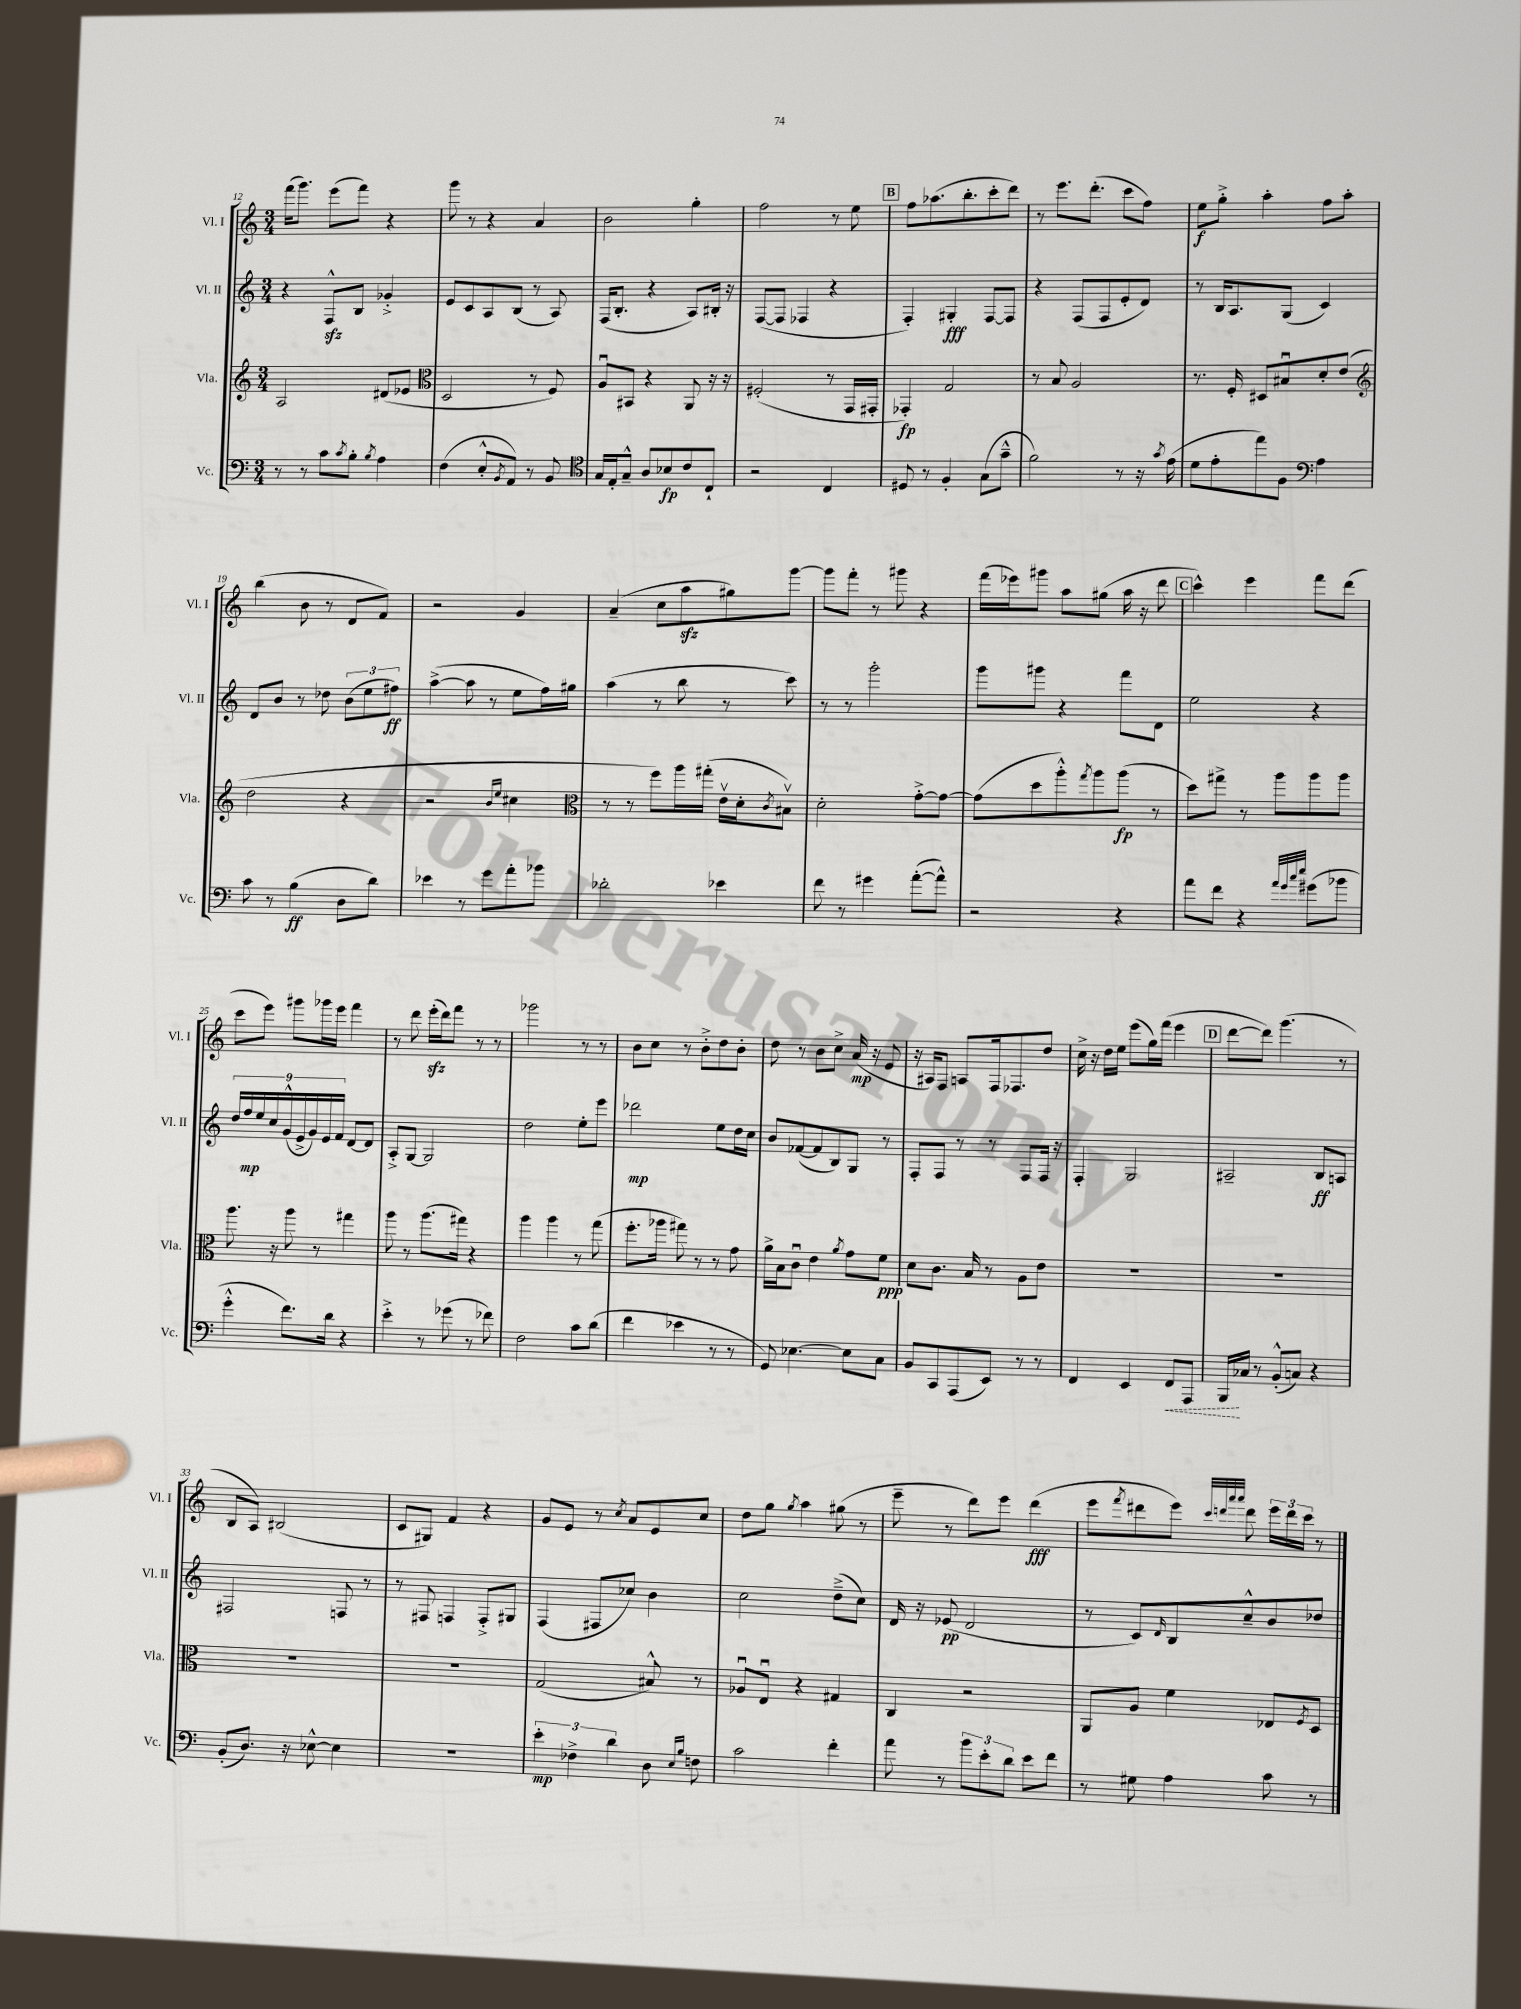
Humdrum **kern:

**kern	**dynam	**kern	**dynam	**kern	**dynam	**kern	**dynam
*part4	*part4	*part3	*part3	*part2	*part2	*part1	*part1
*staff4	*staff4	*staff3	*staff3	*staff2	*staff2	*staff1	*staff1
*I"Vc.	*	*I"Vla.	*	*I"Vl. II	*	*I"Vl. I	*
*I'Vc.	*	*I'Vla.	*	*I'Vl. II	*	*I'Vl. I	*
*clefF4	*	*clefG2	*	*clefG2	*	*clefG2	*
*k[]	*	*k[]	*	*k[]	*	*k[]	*
*M3/4	*	*M3/4	*	*M3/4	*	*M3/4	*
=12	=12	=12	=12	=12	=12	=12	=12
8r	.	2A/	.	4r	.	(16fff\KL	.
.	.	.	.	.	.	8.ggg\J)	.
8r	.	.	.	.	.	.	.
8c\L	.	.	.	8Fzz^^/L	.	(8eee\L	.
8qc/	.	.	.	.	.	.	.
8B'\J	.	.	.	8B/J	.	8fff\J)	.
8qB/	.	.	.	.	.	.	.
4A\	.	(8d#X/L	.	4g-X'^/	.	4r	.
.	.	8e-X/J	.	.	.	.	.
=13	=13	=13	=13	=13	=13	=13	=13
*	*	*clefC3	*	*	*	*	*
(4F\	.	2D/	.	8e/L	.	8ggg\	.
.	.	.	.	8c/	.	8r	.
8E'^^/L	.	.	.	8A/	.	4r	.
8qBB/	.	.	.	.	.	.	.
8AA/J)	.	.	.	(8B/J	.	.	.
8r	.	8r	.	8r	.	4a/	.
8BB/	.	8F/)	.	8A/)	.	.	.
=14	=14	=14	=14	=14	=14	=14	=14
*clefC4	*	*	*	*	*	*	*
16G/LL	.	8Au/L	.	(16F/KL	.	2b\	.
16E'/J	.	.	.	8.B'/J	.	.	.
8G~^^/J	.	8BB#X/J	.	.	.	.	.
8A/L	.	4r	.	4r	.	.	.
8B-X/	fp	.	.	.	.	.	.
8c/	.	8AA/	.	8A/L)	.	4gg'\	.
8C`/J	.	16r	.	16B#X'/Jk	.	.	.
.	.	16r	.	16r	.	.	.
=15	=15	=15	=15	=15	=15	=15	=15
2r	.	(2F#X'/	.	([8F/L	.	2ff\	.
.	.	.	.	8F/J]	.	.	.
.	.	.	.	4F-X/	.	.	.
4C/	.	8r	.	4r	.	8r	.
.	.	16GG/LL	.	.	.	8ee\	.
.	.	16GG#X'/JJ	.	.	.	.	.
!!LO:REH:place=s1:t=B
=16	=16	=16	=16	=16	=16	=16	=16
8D#X/	.	4GG-X'/)	fp	4F'/)	.	8ff\L	.
8r	.	.	.	.	.	(8.aa-X\	.
4F'/	.	2G/	.	4G#X'/	fff	.	.
.	.	.	.	.	.	8.bb'\	.
(8G\L	.	.	.	[8F/L	.	8ccc'\	.
8g~^^\J	.	.	.	8F/J]	.	8ddd\J)	.
=17	=17	=17	=17	=17	=17	=17	=17
2f\)	.	8r	.	4r	.	8r	.
.	.	8B/	.	.	.	8.eee\L	.
.	.	2A/	.	(8F/L	.	.	.
.	.	.	.	.	.	(8.ddd'\J	.
.	.	.	.	8F/	.	.	.
8r	.	.	.	8e'/	.	8ccc\L	.
16r	.	.	.	8d/J)	.	8ff\J)	.
8qg/	.	.	.	.	.	.	.
(16e\	.	.	.	.	.	.	.
=18	=18	=18	=18	=18	=18	=18	=18
8d\L	.	8.r	.	8r	.	8ee\L	f
8e'\	.	.	.	16B/KL	.	8gg'^\J	.
.	.	16F'/	.	8.A/	.	.	.
8ee\)	.	8D#X/L	.	.	.	4aa'\	.
8F\J	.	8B#Xu/	.	(8G/J	.	.	.
*clefF4	*	*	*	*	*	*	*
4A\	.	8d'/	.	4c/)	.	8ff\L	.
.	.	(8e/J	.	.	.	8aa'\J	.
!!LO:LB:g=z
=19	=19	=19	=19	=19	=19	=19	=19
*	*	*clefG2	*	*	*	*	*
8c\	.	2dd\	.	8d/L	.	(4bb\	.
8r	.	.	.	8b/J	.	.	.
(4B\	ff	.	.	8r	.	8b\	.
.	.	.	.	8dd-X\	.	8r	.
8D\L	.	4r	.	(12b\L	.	8d/L	.
.	.	.	.	12ee\	.	.	.
8d\J)	.	.	.	.	.	8f/J)	.
.	.	.	.	12ff#X\J)	ff	.	.
=20	=20	=20	=20	=20	=20	=20	=20
4e-X\	.	2r	.	([4aa^\	.	2r	.
8r	.	.	.	8aa\]	.	.	.
8g\L	.	.	.	8r	.	.	.
.	.	16qqb/LL	.	.	.	.	.
.	.	16qqee/JJ	.	.	.	.	.
8a'\	.	4cc#X\	.	8ee\L	.	4g/	.
8b-X\J	.	.	.	16ff\L)	.	.	.
.	.	.	.	16gg#X\JJ	.	.	.
=21	=21	=21	=21	=21	=21	=21	=21
*	*	*clefC3	*	*	*	*	*
2d-X'\	.	8r	.	(4aa\	.	(4a~/	.
.	.	8r	.	.	.	.	.
.	.	8ff\L)	.	8r	.	8cc\L	.
.	.	16aa\L	.	8bb\	.	8aazz\	.
.	.	(16gg#X'\JJ	.	.	.	.	.
4e-X\	.	16ev\LL	.	8r	.	8gg#X\)	.
.	.	16d'\J	.	.	.	.	.
.	.	8qc/	.	.	.	.	.
.	.	8B#Xv\J)	.	8ccc\)	.	[8ggg\J	.
=22	=22	=22	=22	=22	=22	=22	=22
8f\	.	2d'\	.	8r	.	8ggg\L]	.
8r	.	.	.	8r	.	8fff'\J	.
4g#X\	.	.	.	2ggg'\	.	8r	.
.	.	.	.	.	.	8ggg#X\	.
([8a'\L	.	[8g'^\L	.	.	.	4r	.
8a^^\J])	.	8g\J_	.	.	.	.	.
=23	=23	=23	=23	=23	=23	=23	=23
2r	.	(8g\L]	.	8ggg\L	.	(16fff\LL	.
.	.	.	.	.	.	16eee-X\J)	.
.	.	8dd\	.	8ggg#X\J	.	8ggg#X\J	.
.	.	8aa'^^\)	.	4r	.	8aa\L	.
.	.	8qgg/	.	.	.	.	.
.	.	8aa\	.	.	.	(8gg#X\J	.
4r	.	(8aa\J	fp	8fff\L	.	16aa\	.
.	.	.	.	.	.	16r	.
.	.	8r	.	8d\J	.	8ddd\	.
!!LO:REH:place=s1:t=C
=24	=24	=24	=24	=24	=24	=24	=24
8a\L	.	8dd\L)	.	2ee\	.	4ccc^^\)	.
8f\J	.	8gg#X^\J	.	.	.	.	.
4r	.	8r	.	.	.	4eee\	.
.	.	8aa\L	.	.	.	.	.
32qqa/LLL	.	.	.	.	.	.	.
32qqg/	.	.	.	.	.	.	.
32qqcc/	.	.	.	.	.	.	.
32qqee/JJJ	.	.	.	.	.	.	.
(8g#X\L	.	8aa\	.	4r	.	8fff\L	.
8b-X\J	.	8aa\J	.	.	.	(8ddd\J	.
!!LO:LB:g=z
=25	=25	=25	=25	=25	=25	=25	=25
4g'^^\	.	8.aa\	.	18dd/LL	.	8ccc\L	.
.	.	.	.	18ff/	mp	.	.
.	.	.	.	18ee/	.	.	.
.	.	.	.	.	.	8eee\J)	.
.	.	.	.	18cc/	.	.	.
.	.	16r	.	.	.	.	.
.	.	.	.	(18g^^/	.	.	.
8.f\L)	.	8aa\	.	.	.	8ggg#X\L	.
.	.	.	.	18e^/	.	.	.
.	.	.	.	18g/)	.	.	.
.	.	8r	.	.	.	16ggg-X\L	.
.	.	.	.	18e/	.	.	.
16d\Jk	.	.	.	.	.	16eee\JJ	.
.	.	.	.	18f/JJ	.	.	.
4r	.	4gg#X\	.	[8d/L	.	4fff\	.
.	.	.	.	8d/J]	.	.	.
=26	=26	=26	=26	=26	=26	=26	=26
4e'^\	.	8aa\	.	8A'^/L	.	8r	.
.	.	8r	.	[8G/J	.	8ddd\	.
8r	.	(8.aa\L	.	2G/]	.	(16eeezz'\LL	.
.	.	.	.	.	.	16ddd\J)	.
(8g-X\	.	.	.	.	.	8fff\J	.
.	.	16gg#X\Jk)	.	.	.	.	.
8r	.	4r	.	.	.	8r	.
8f-X\)	.	.	.	.	.	8r	.
=27	=27	=27	=27	=27	=27	=27	=27
2F\	.	4aa\	.	2dd\	.	2ggg-X\	.
.	.	4aa\	.	.	.	.	.
8c\L	.	8r	.	8ee'\L	.	8r	.
(8d\J	.	(8gg\	.	8eee\J	.	8r	.
=28	=28	=28	=28	=28	=28	=28	=28
4f\	.	8.ff'\L	.	2ddd-X\	mp	8b\L	.
.	.	.	.	.	.	8cc\J	.
.	.	16aa-X\Jk	.	.	.	.	.
4e-X\	.	8gg#X\)	.	.	.	8r	.
.	.	8r	.	.	.	8b'^\L	.
8r	.	8r	.	8ee\L	.	8dd\	.
8r	.	8g\	.	16dd\L	.	8b'\J	.
.	.	.	.	16cc\JJ	.	.	.
=29	=29	=29	=29	=29	=29	=29	=29
8GG/)	.	16a^\LL	.	8b/L	.	8dd\	.
.	.	16B\J	.	.	.	.	.
[4.E-X\	.	8cu\J	.	([8f-X/	.	8r	.
.	.	4e\	.	8f-/]	.	8b\L	.
.	.	.	.	8B/)	.	8cc^\J	.
.	.	8qa/	.	.	.	.	.
8E-\L]	.	8g\L	.	8G/J	.	(16a/	mp
.	.	.	.	.	.	16r	.
8C\J	.	8f\J	ppp	8r	.	8e/	.
=30	=30	=30	=30	=30	=30	=30	=30
8BB/L	.	8d\L	.	8F'/L	.	16r	.
.	.	.	.	.	.	16A#X/KL)	.
8CC/	.	8.c\J	.	8F/J	.	8F/J	.
(8AAA/	.	.	.	8r	.	8An/L	.
.	.	16B/	.	.	.	.	.
8EE/J)	.	8r	.	8r	.	16F/k	.
.	.	.	.	.	.	8.F-X/	.
8r	.	8A\L	.	8F/L	.	.	.
8r	.	8e\J	.	16F/Jk	.	8dd/J	.
.	.	.	.	16r	.	.	.
=31	=31	=31	=31	=31	=31	=31	=31
4FF/	.	2.r	.	4F'/	.	16cc^\	.
.	.	.	.	.	.	16r	.
.	.	.	.	.	.	16dd\LL	.
.	.	.	.	.	.	16ee\JJ	.
4EE/	.	.	.	2G/	.	(8eee\L	.
.	.	.	.	.	.	16gg\L)	.
.	.	.	.	.	.	(16fff\JJ	.
!	!LO:HP:b	!	!	!	!	!	!
8FF/L	<	.	.	.	.	4eee\	.
8AAA/J	.	.	.	.	.	.	.
!!LO:REH:place=s1:t=D
=32	=32	=32	=32	=32	=32	=32	=32
16BBB/LL	.	2.r	.	2A#X~/	.	[8ddd\L	.
16C-X/JJ	[	.	.	.	.	.	.
8r	.	.	.	.	.	8ddd\J])	.
(8BB'^^/L	.	.	.	.	.	(4.ggg\	.
8Cn/J)	.	.	.	.	.	.	.
4r	.	.	.	8B/L	ff	.	.
.	.	.	.	8An/J	.	8r	.
!!LO:LB:g=z
=33	=33	=33	=33	=33	=33	=33	=33
(8BB'/L	.	2.r	.	2F#X/	.	8B/L	.
8.D/J)	.	.	.	.	.	8A/J)	.
.	.	.	.	.	.	(2B#X/	.
16r	.	.	.	.	.	.	.
[8E-X^^\	.	.	.	.	.	.	.
4E-\]	.	.	.	8Fn/	.	.	.
.	.	.	.	8r	.	.	.
=34	=34	=34	=34	=34	=34	=34	=34
2.r	.	2.r	.	8r	.	8c/L	.
.	.	.	.	8F#X/	.	8G#X/J)	.
.	.	.	.	4Fn/	.	4f/	.
.	.	.	.	8F'^/L	.	4r	.
.	.	.	.	8G#X/J	.	.	.
=35	=35	=35	=35	=35	=35	=35	=35
6e'\	mp	(2G/	.	(4F/	.	8g/L	.
.	.	.	.	.	.	8e/J	.
6F-X^\	.	.	.	.	.	.	.
.	.	.	.	8F#X/L	.	8r	.
6d\	.	.	.	.	.	.	.
.	.	.	.	.	.	8qcc/	.
.	.	.	.	8cc-X/J)	.	8a/L	.
8D\	.	8B#X^^/)	.	4b\	.	8e/	.
16qqE/LL	.	.	.	.	.	.	.
16qqB/JJ	.	.	.	.	.	.	.
8Fn\	.	8r	.	.	.	8cc/J	.
=36	=36	=36	=36	=36	=36	=36	=36
2c\	.	8A-Xu/L	.	2cc\	.	8dd\L	.
.	.	8Eu/J	.	.	.	8gg\J	.
.	.	.	.	.	.	8qgg/	.
.	.	4r	.	.	.	4aa\	.
4f'\	.	4G#X/	.	(8dd~^\L	.	(8gg#X\	.
.	.	.	.	8cc\J)	.	8r	.
=37	=37	=37	=37	=37	=37	=37	=37
8a\	.	4C/	.	16d/	.	8eee~\	.
.	.	.	.	16r	.	.	.
8r	.	.	.	(8e-X/	pp	8r	.
12b\L	.	2r	.	2d/	.	8ddd\L)	.
12e'\	.	.	.	.	.	.	.
.	.	.	.	.	.	8eee\J	.
12d\J	.	.	.	.	.	.	.
8e\L	.	.	.	.	.	(4ddd\	fff
8f\J	.	.	.	.	.	.	.
=38	=38	=38	=38	=38	=38	=38	=38
8r	.	8AA/L	.	8r	.	8eee\L	.
.	.	.	.	.	.	8qfff/	.
8G#X\	.	8A/J	.	8c/L)	.	8ddd#X\	.
.	.	.	.	16qqd/	.	.	.
4A\	.	4f\	.	8B/	.	8eee\J)	.
.	.	.	.	.	.	32qqccc/LLL	.
.	.	.	.	.	.	32qqdddn/	.
.	.	.	.	.	.	32qqaaa/	.
.	.	.	.	.	.	32qqaaa/JJJ	.
.	.	.	.	8cc~^^/	.	8ddd\	.
8c\	.	8E-X/L	.	8b/	.	24eee\LL	.
.	.	.	.	.	.	24ddd\	.
.	.	.	.	.	.	24ccc\JJ	.
.	.	8qF/	.	.	.	.	.
8r	.	8D/J	.	8dd-X/J	.	8r	.
==	==	==	==	==	==	==	==
*-	*-	*-	*-	*-	*-	*-	*-
